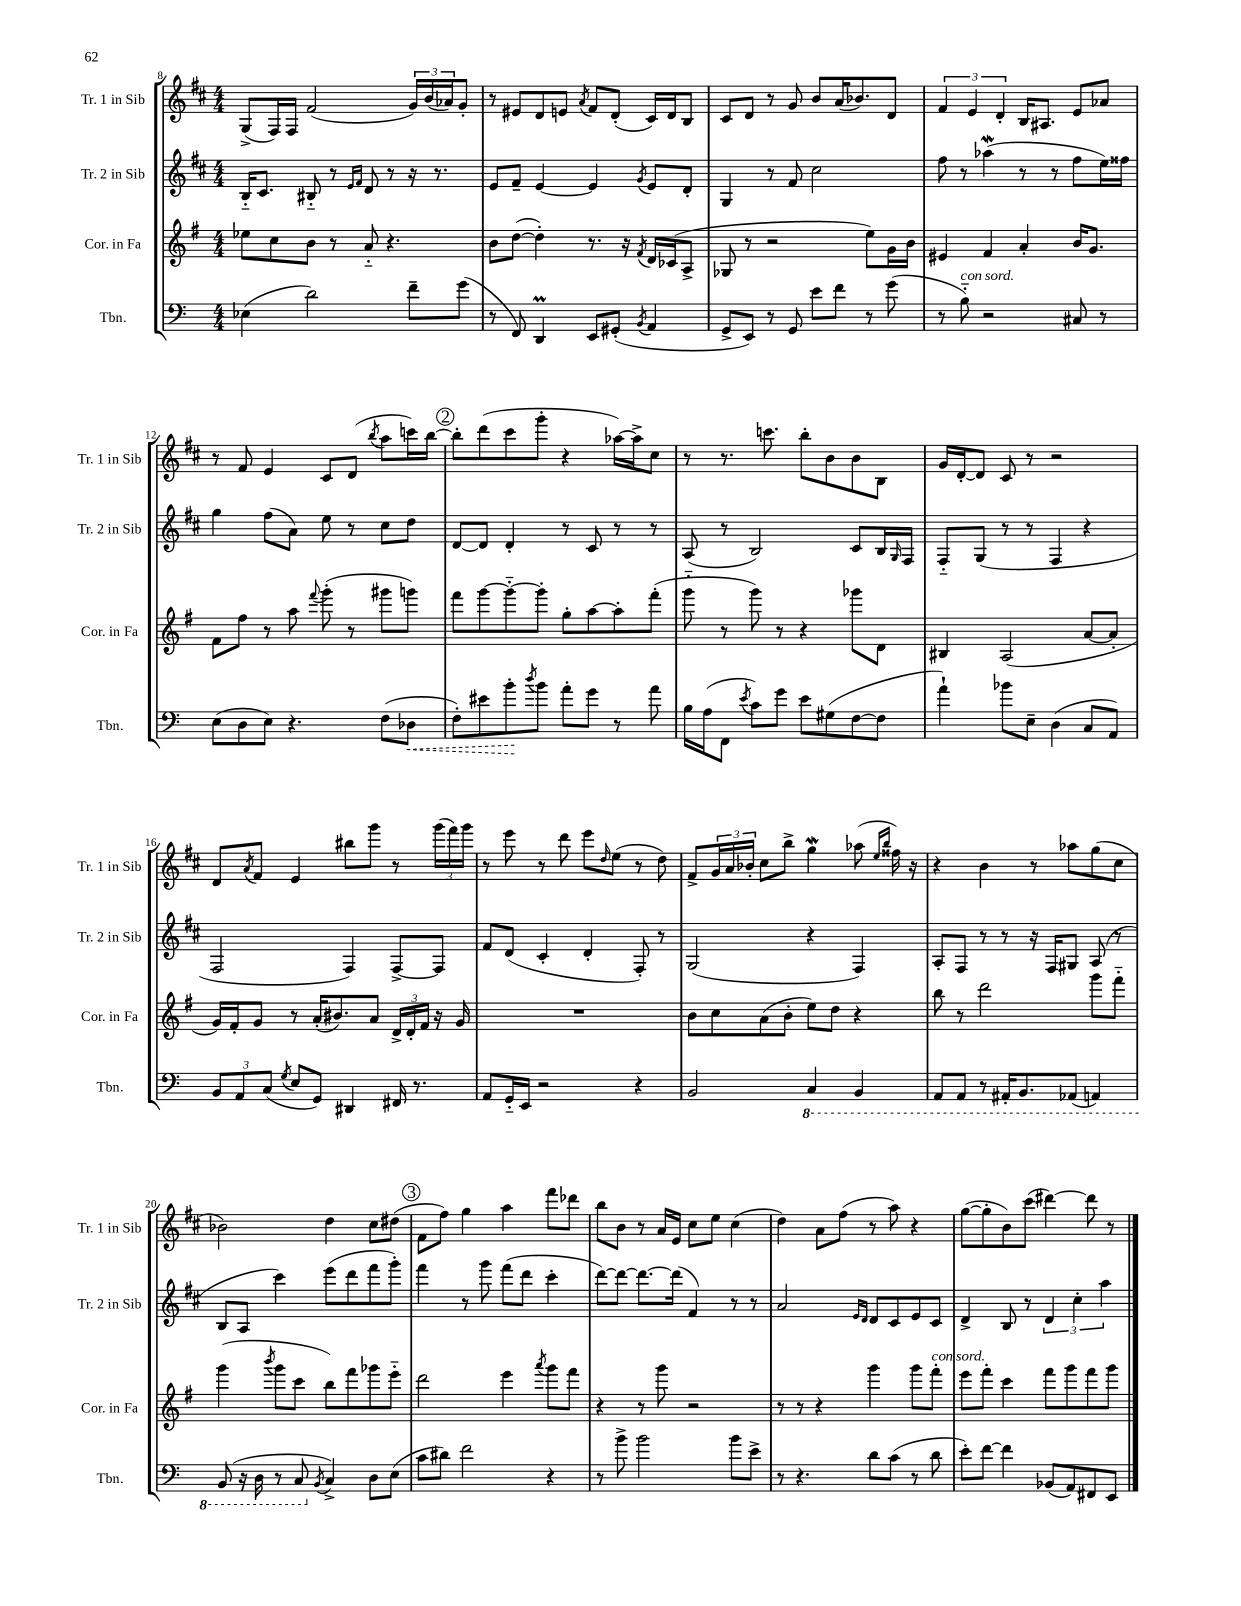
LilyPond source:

<<
\new StaffGroup <<
\new Staff = "s0" \with { instrumentName = "Tr. 1 in Sib" shortInstrumentName = "Tr. 1 in Sib" } {
    \clef treble \key d \major \numericTimeSignature \time 4/4
    g8->( fis16) fis16 fis'2( \tuplet 3/2 { g'16) b'16( aes'16) } g'8-. |
    r8 eis'8 d'8 e'8 \acciaccatura { a'8 } fis'8 d'8-.( cis'16) d'16 b8 |
    cis'8 d'8 r8 g'8 b'8 a'16( bes'8.) d'8 |
    \tuplet 3/2 { fis'4 e'4 d'4-. } b16 ais8. e'8 aes'8 |
    r8 fis'8 e'4 cis'8 d'8( \acciaccatura { b''8 } a''8 c'''16) b''16~ |
    \mark \markup { \circle "2" } b''8-. d'''8( cis'''8 g'''8-. r4 aes''16~) aes''16-> cis''8 |
    r8 r8. c'''8. b''8-. b'8 b'8 b8 |
    g'16 d'16~-. d'8 cis'8 r8 r2 |
    d'8 \acciaccatura { a'8 } fis'8 e'4 bis''8 g'''8 r8 \tuplet 3/2 { g'''16( fis'''16) g'''16 } |
    r8 e'''8 r8 d'''8 e'''8 \grace { d''16 } e''8( r8 d''8) |
    fis'8-> \tuplet 3/2 { g'16 a'16 bes'16-. } cis''8 b''8-> g''4\mordent aes''8( \grace { e''16 b''16 } fisis''16) r16 |
    r4 b'4 r8 aes''8 g''8( cis''8 |
    bes'2) d''4 cis''8 dis''8( |
    \mark \markup { \circle "3" } fis'8 fis''8) g''4 a''4 fis'''8 des'''8 |
    b''8 b'8 r8 a'16 e'16 cis''8 e''8 cis''4( |
    d''4) a'8 fis''8( r8 a''8) r4 |
    g''8~( g''8-. b'8) cis'''8( dis'''4~) dis'''8 r8 \bar "|." |
}
\new Staff = "s1" \with { instrumentName = "Tr. 2 in Sib" shortInstrumentName = "Tr. 2 in Sib" } {
    \clef treble \key d \major \numericTimeSignature \time 4/4
    b16-_ cis'8. bis8-_ r8 \grace { e'16 fis'16 } d'8 r8 r16 r8. |
    e'8 fis'8-- e'4~ e'4 \acciaccatura { g'8 } e'8 d'8-. |
    g4 r8 fis'8 cis''2 |
    fis''8 r8 aes''4\mordent( r8 r8 fis''8 e''16) fisis''16 |
    g''4 fis''8( a'8) e''8 r8 cis''8 d''8 |
    \mark \markup { \circle "2" } d'8~ d'8 d'4-. r8 cis'8 r8 r8 |
    a8( r8 b2) cis'8 b16 \grace { g16 } fis16 |
    fis8-_ g8( r8 r8 fis4 r4 |
    fis2 fis4) fis8~-> fis8 |
    fis'8 d'8( cis'4-. d'4-. fis8-.) r8 |
    g2( r4 fis4) |
    a8-. fis8 r8 r8 r16 fis16 gis8 a8( r8 |
    b8 a8 cis'''4) e'''8( d'''8 fis'''8 g'''8-.) |
    \mark \markup { \circle "3" } fis'''4 r8 g'''8 fis'''8( d'''8 cis'''4-. |
    d'''8~) d'''8~ d'''8.~ d'''16( fis'4) r8 r8 |
    a'2 \grace { e'16 d'16 } d'8 cis'8 e'8 cis'8 |
    d'4-> b8 r8 \tuplet 3/2 { d'4 cis''4-. a''4 } \bar "|." |
}
\new Staff = "s2" \with { instrumentName = "Cor. in Fa" shortInstrumentName = "Cor. in Fa" } {
    \clef treble \key g \major \numericTimeSignature \time 4/4
    ees''8 c''8 b'8 r8 a'8-_ r4. |
    b'8 d''8~( d''4-.) r8. r16 \acciaccatura { fis'8 } d'16 ces'16( a8-> |
    ges8 r8 r2 e''8) g'16 b'16 |
    eis'4 fis'4 a'4-. b'16 g'8. |
    fis'8 fis''8 r8 a''8 \appoggiatura { fis'''8 } g'''8-.( r8 gis'''8 g'''8) |
    \mark \markup { \circle "2" } fis'''8 g'''8~ g'''8~-_ g'''8-. g''8-. a''8~ a''8-. fis'''8-.( |
    g'''8-_ r8 g'''8) r8 r4 ges'''8 d'8 |
    bis4 a2( a'8~ a'8-. |
    g'16) fis'16-. g'8 r8 a'16-.( bis'8.) a'8 \tuplet 3/2 { d'16-> d'16-. fis'16 } r16 g'16 |
    R1 |
    b'8 c''8 a'8( b'8-. e''8) d''8 r4 |
    b''8 r8 d'''2 g'''8 fis'''8-_ |
    g'''4( \acciaccatura { b'''8 } g'''8 c'''8 b''8) fis'''8 ges'''8 e'''8-_ |
    \mark \markup { \circle "3" } d'''2 e'''4 \acciaccatura { a'''8 } g'''8 fis'''8 |
    r4 r8 g'''8 r2 |
    r8 r8 r4 g'''4 g'''8 fis'''8-.^\markup { \italic "con sord." } |
    e'''8 fis'''8-. c'''4 fis'''8 g'''8 fis'''8 g'''8 \bar "|." |
}
\new Staff = "s3" \with { instrumentName = "Tbn." shortInstrumentName = "Tbn." } {
    \clef bass \key c \major \numericTimeSignature \time 4/4
    ees4( d'2) f'8-- g'8( |
    r8 f,8) d,4\prall e,8 gis,8-.( \acciaccatura { b,8 } a,4 |
    g,8-> e,8) r8 g,8 e'8 f'8 r8 g'8( |
    r8 b8-_^\markup { \italic "con sord." }) r2 cis8 r8 |
    e8( d8 e8) r4. f8( \once \override Hairpin.style = #'dashed-line des8\< |
    \mark \markup { \circle "2" } f8-.) eis'8 b'8-.\! \acciaccatura { d''8 } b'8 a'8-. g'8 r8 a'8 |
    b16 a16( f,8 \acciaccatura { e'8 } c'8) g'8 e'8 gis8( f8~ f8 |
    a'4-!) bes'8 e8-- d4( c8 a,8) |
    \tuplet 3/2 { b,8 a,8 c8( } \acciaccatura { g8 } e8 g,8) dis,4 fis,16 r8. |
    a,8 g,16-_ e,16 r2 r4 |
    b,2 \ottava #-1 c,4 b,,4 |
    a,,8 a,,8 r8 ais,,16-. b,,8. aes,,8( a,,4) |
    b,,8( r16 d,16 r8 c,8 \ottava #0 \acciaccatura { b,8 } c4->) d8 e8( |
    \mark \markup { \circle "3" } c'8 dis'8) f'2 r4 |
    r8 b'8-> b'2 b'8 e'8-> |
    r8 r4. d'8 c'8( r8 d'8 |
    e'8-.) f'8~ f'4 bes,8( a,8) fis,8 e,8 \bar "|." |
}
>>
>>
\layout { \context { \Score currentBarNumber = #8 } }
